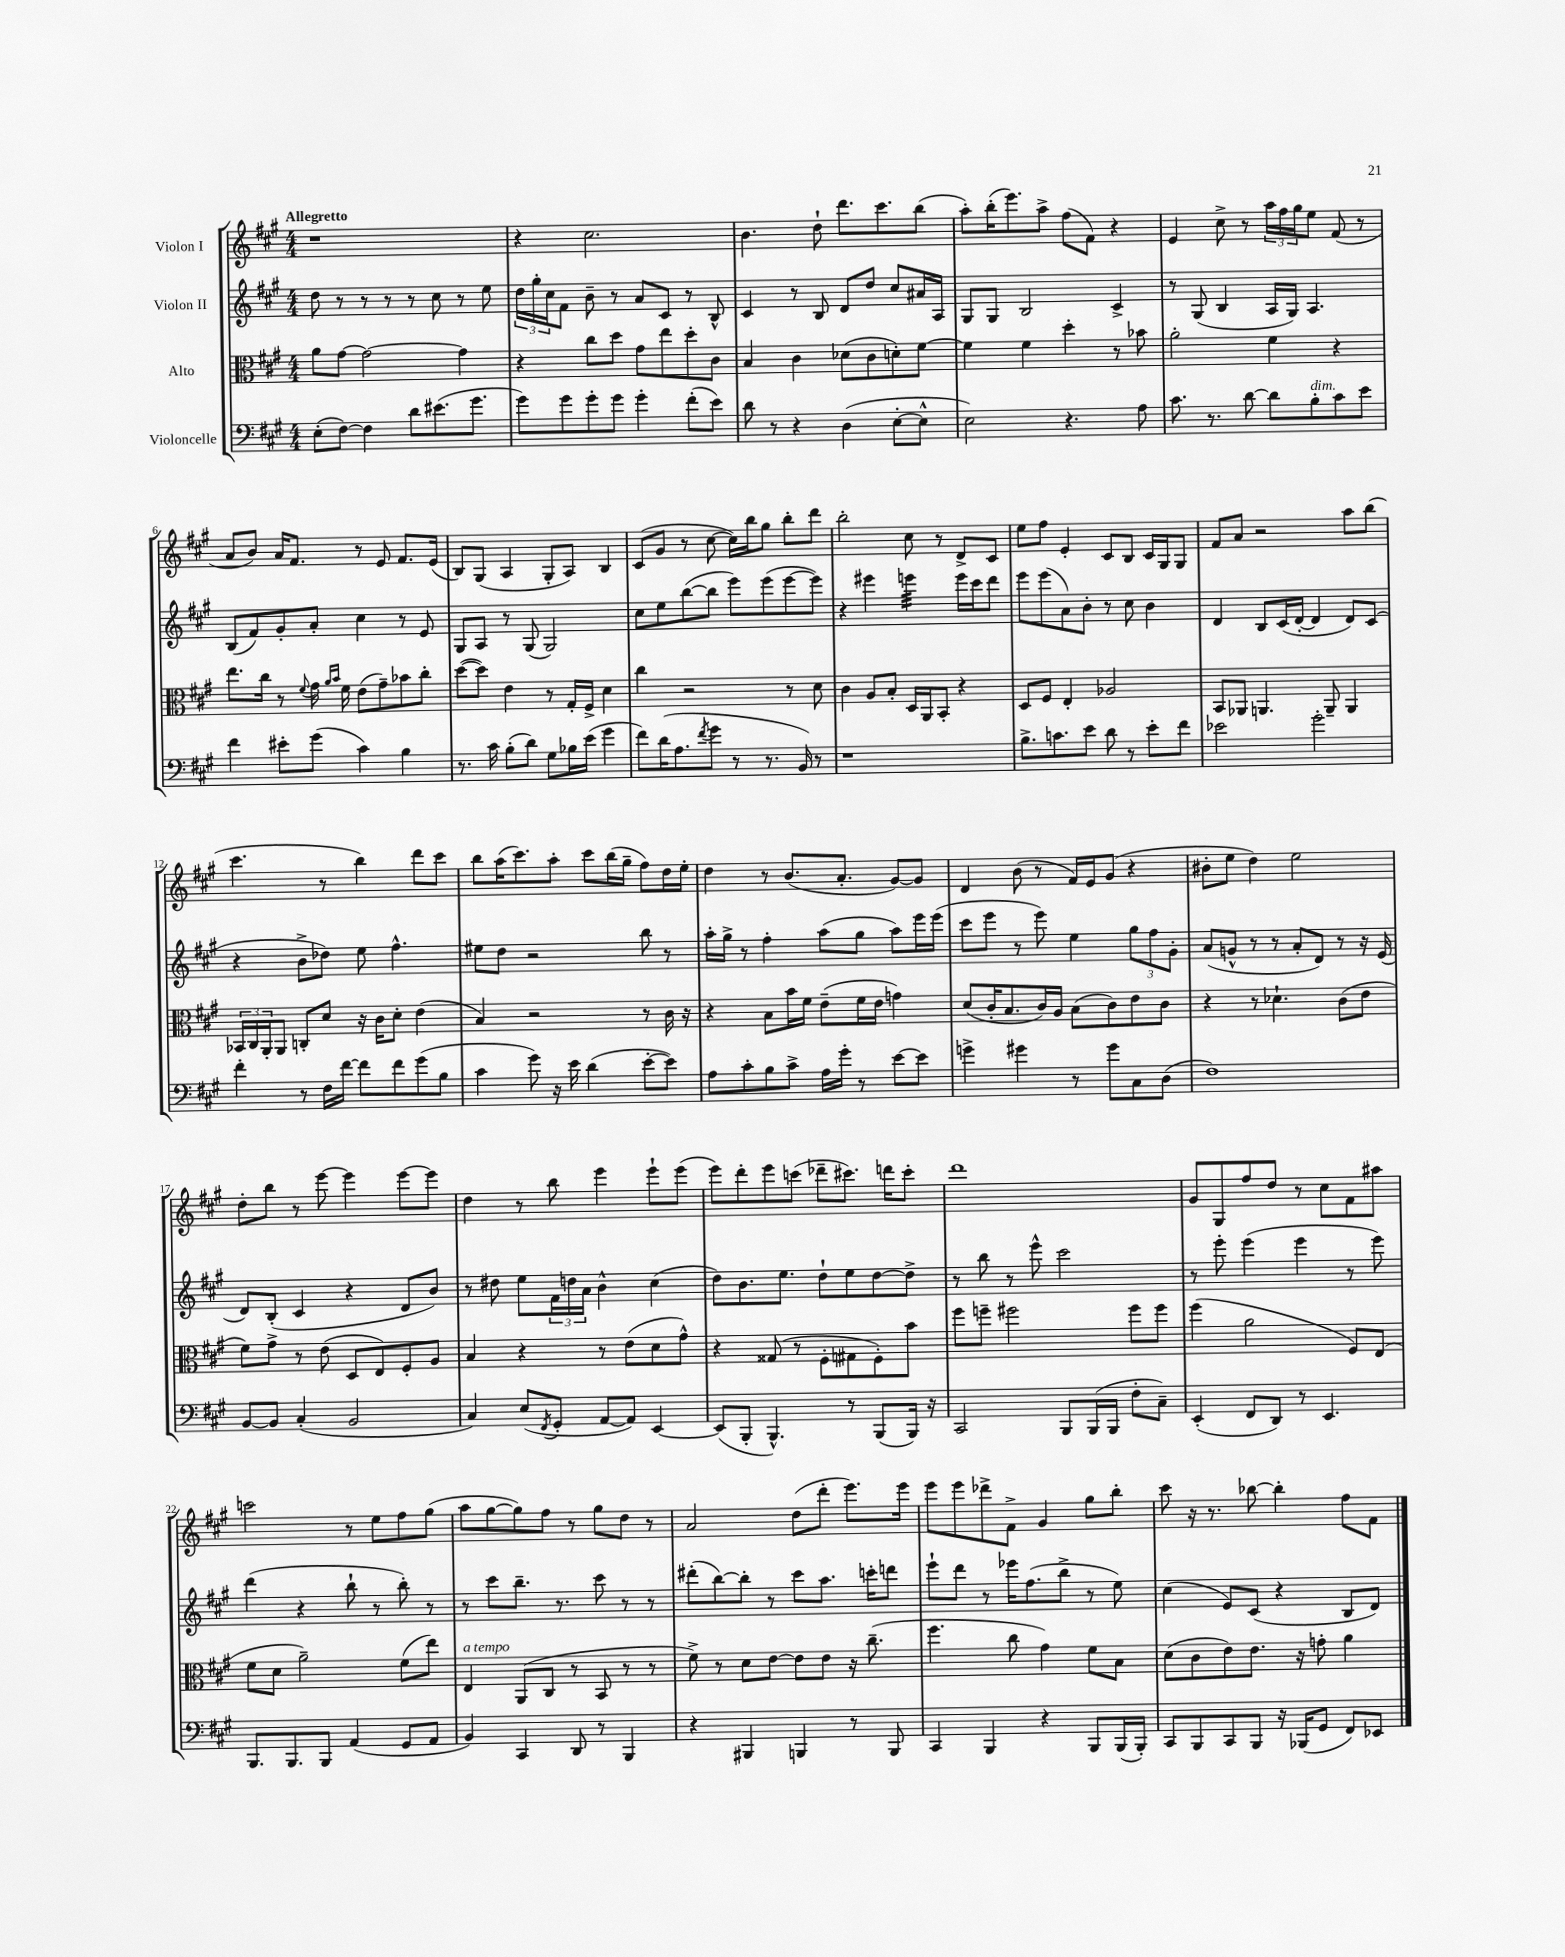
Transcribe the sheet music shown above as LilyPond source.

<<
\new StaffGroup <<
\new Staff = "s0" \with { instrumentName = "Violon I" } {
    \clef treble \key a \major \numericTimeSignature \time 4/4 \tempo "Allegretto"
    r1 |
    r4 cis''2. |
    b'4. d''8-! d'''8. cis'''8. b''8( |
    a''8-.) b''16-.( e'''8.) a''8-> fis''8( fis'8) r4 |
    e'4 cis''8-> r8 \tuplet 3/2 { a''16 fis''16 gis''16 } e''8 fis'8( r8 |
    a'8 b'8) a'16 fis'8. r8 e'8 fis'8. e'16( |
    b8) gis8( a4 gis8-. a8) b4 |
    cis'8( gis'8 r8 cis''8~ cis''16) b''16 gis''8 b''8-. d'''8 |
    b''2-. cis''8 r8 d'8-> cis'8 |
    e''8 fis''8 e'4-. cis'8 b8 cis'16 gis16 gis8 |
    fis'8 a'8 r2 a''8 b''8( |
    cis'''4. r8 b''4) d'''8 cis'''8 |
    b''8 a''16( cis'''8.) a''8-. cis'''8 b''16( gis''16-- fis''8) d''16 e''16-. |
    d''4 r8 b'8.( a'8.-. gis'8~) gis'8 |
    d'4 b'8( r8 fis'16) e'16 gis'8( r4 |
    bis'8-. e''8 d''4) e''2 |
    d''8-. b''8 r8 e'''8~ e'''4 e'''8~ e'''8 |
    d''4 r8 b''8 e'''4 e'''8-! e'''8( |
    e'''8) d'''8-. e'''8 c'''8( des'''8-- cis'''8.) d'''16 cis'''8-. |
    d'''1 |
    gis'8 gis8 fis''8 d''8 r8 cis''8 fis'8 ais''8 |
    c'''2 r8 e''8 fis''8 gis''8( |
    a''8 gis''8~ gis''8) fis''8 r8 gis''8 d''8 r8 |
    a'2 d''8( d'''8-. e'''8.) e'''16 |
    e'''8 e'''8 des'''8-> fis'8-> gis'4 gis''8 b''8-. |
    cis'''8 r16 r8. bes''8~ bes''4-. fis''8 fis'8 \bar "|." |
}
\new Staff = "s1" \with { instrumentName = "Violon II" } {
    \clef treble \key a \major \numericTimeSignature \time 4/4
    d''8 r8 r8 r8 r8 cis''8 r8 e''8 |
    \tuplet 3/2 { d''16 gis''16-. cis''16 } fis'8 b'8-- r8 a'8 cis'8 r8 b8-^ |
    cis'4 r8 b8 d'8 d''8 cis''8 ais'16 a16 |
    gis8 gis8 b2 cis'4-> |
    r8 gis8( b4 a16 gis16) a4. |
    b8( fis'8) gis'8-. a'8-. cis''4 r8 e'8 |
    gis8 a8 r8 gis8( gis2) |
    cis''8 e''8 b''8~( b''8 e'''8) e'''8( e'''8~ e'''8) |
    r4 eis'''4 e'''4:32 e'''16 cis'''16 d'''8 |
    e'''8 e'''8( a'8) b'8-. r8 cis''8 b'4 |
    d'4 b8 cis'16( d'16~-. d'4 d'8) cis'8( |
    r4 b'8-> des''8) e''8 fis''4.-^ |
    eis''8 d''8 r2 b''8 r8 |
    a''16-. gis''16-> r8 fis''4-. a''8( gis''8 a''8) e'''16 e'''16( |
    cis'''8 e'''8 r8 e'''8) e''4 \tuplet 3/2 { gis''8 fis''8 gis'8-. } |
    a'8( g'8-^ r8 r8 a'8-. d'8) r8 r16 e'16( |
    d'8) b8-.( cis'4 r4 d'8 b'8) |
    r8 dis''8 e''8 \tuplet 3/2 { fis'16 d''16 a'16 } b'4-^ cis''4( |
    d''8) b'8. e''8. d''8-! e''8 d''8~ d''8-> |
    r8 b''8 r8 e'''8-^ cis'''2 |
    r8 e'''8-. e'''4( e'''4 r8 e'''8) |
    d'''4( r4 b''8-! r8 b''8-.) r8 |
    r8 cis'''8 b''8.-- r8. cis'''8 r8 r8 |
    dis'''8-.( b''8~) b''8-. r8 cis'''8 a''8. c'''16-. d'''8 |
    e'''8-! d'''8 r8 ees'''16 fis''8.( b''8-> r8 e''8) |
    cis''4( e'8) cis'8( r4 b8 d'8) \bar "|." |
}
\new Staff = "s2" \with { instrumentName = "Alto" } {
    \clef alto \key a \major \numericTimeSignature \time 4/4
    a'8 gis'8~ gis'2~ gis'4 |
    r4 cis''8 d''8 gis'8 e''8 d''8-. cis'8 |
    b4 cis'4 des'8( cis'8 d'8-.) fis'8~ |
    fis'4 fis'4 d''4-. r8 bes'8 |
    a'2-. fis'4 r4 |
    e''8. cis''16 r8 \appoggiatura { fis'8 } gis'16 \grace { a'16 b'16 } fis'16 e'8( gis'8--) bes'8 cis''8-. |
    d''8~( d''8) e'4 r8 gis16-. fis16-> d'4 |
    cis''4 r2 r8 d'8 |
    cis'4 a8 b8-. d16 a,16 b,8-. r4 |
    d8 fis8 e4-. aes2 |
    b,8 aes,8 a,4. a,8-- a,4 |
    \tuplet 3/2 { bes,16 cis16 a,16-. } a,8 c8-. d'8 r16 cis'16 d'8-. e'4( |
    b4) r2 r8 cis'16 r16 |
    r4 b8 b'16 fis'16 e'8--( fis'16 e'16 g'4) |
    d'8( cis'16-. b8. cis'16) a16 b8( cis'8) e'8 cis'8 |
    r4 r8 des'4.-! cis'8( e'8 |
    fis'8) gis'8-> r8 e'8( d8 e8) fis8-. a8 |
    b4 r4 r8 e'8( d'8 gis'8-^) |
    r4 gisis8( r8 fis8-. gis8 fis8-.) b'8 |
    fis''8 f''8-- fis''2 fis''8 fis''8 |
    fis''4( a'2 fis8) e8( |
    fis'8 d'8 a'2--) fis'8( e''8) |
    e4^\markup { \italic "a tempo" } a,8( cis8 r8 b,8 r8 r8 |
    fis'8->) r8 d'8 e'8~ e'8 e'8 r16 cis''8.--( |
    fis''4. cis''8 gis'4) fis'8 b8 |
    d'8( cis'8 e'8) e'8. r16 g'8-. a'4 \bar "|." |
}
\new Staff = "s3" \with { instrumentName = "Violoncelle" } {
    \clef bass \key a \major \numericTimeSignature \time 4/4
    e8-.( fis8~) fis4 d'8 eis'8.( gis'8. |
    gis'8) gis'8 gis'8-. gis'8 gis'4-. fis'8-.( e'8) |
    d'8 r8 r4 d4( e8~-. e8-^ |
    e2) r4. a8 |
    cis'8. r8. d'8~ d'8 b8-.^\markup { \italic "dim." } cis'8 e'8 |
    fis'4 eis'8-. gis'8( cis'4) b4 |
    r8. cis'16 b8-.( d'8) gis8 bes16 e'16( gis'4 |
    fis'8) d'16( a8. \acciaccatura { fis'8 } gis'8 r8 r8. b,16) r8 |
    r1 |
    b8.-> c'8. e'8 d'8 r8 e'8-. fis'8 |
    ees'2 gis'2-. |
    fis'4-. r8 fis16 fis'16~ fis'8 fis'8 gis'8( b8 |
    cis'4 gis'8) r16 e'16 d'4( e'8~-. e'8) |
    a8 cis'8-. b8 cis'8-> a16 gis'16-. r8 e'8~ e'8 |
    g'4-> gis'4 r8 gis'8 cis8 d8( |
    fis1) |
    b,8~ b,8 cis4-.( b,2 |
    cis4) e8( \acciaccatura { fis,8 } gis,8-. a,8~ a,8) e,4~ |
    e,8( b,,8-. b,,4.-^) r8 b,,8( b,,16) r16 |
    cis,2 b,,8 b,,16( b,,16 fis8-. cis8--) |
    e,4-.( fis,8 d,8) r8 e,4. |
    b,,8. b,,8. b,,8 a,4( gis,8 a,8 |
    b,4) cis,4 d,8 r8 b,,4 |
    r4 bis,,4 b,,4 r8 b,,8 |
    cis,4 b,,4 r4 b,,8 b,,16( b,,16-.) |
    cis,8 b,,8 cis,8 b,,8 r16 bes,,16( gis,8 fis,8) ees,8 \bar "|." |
}
>>
>>
